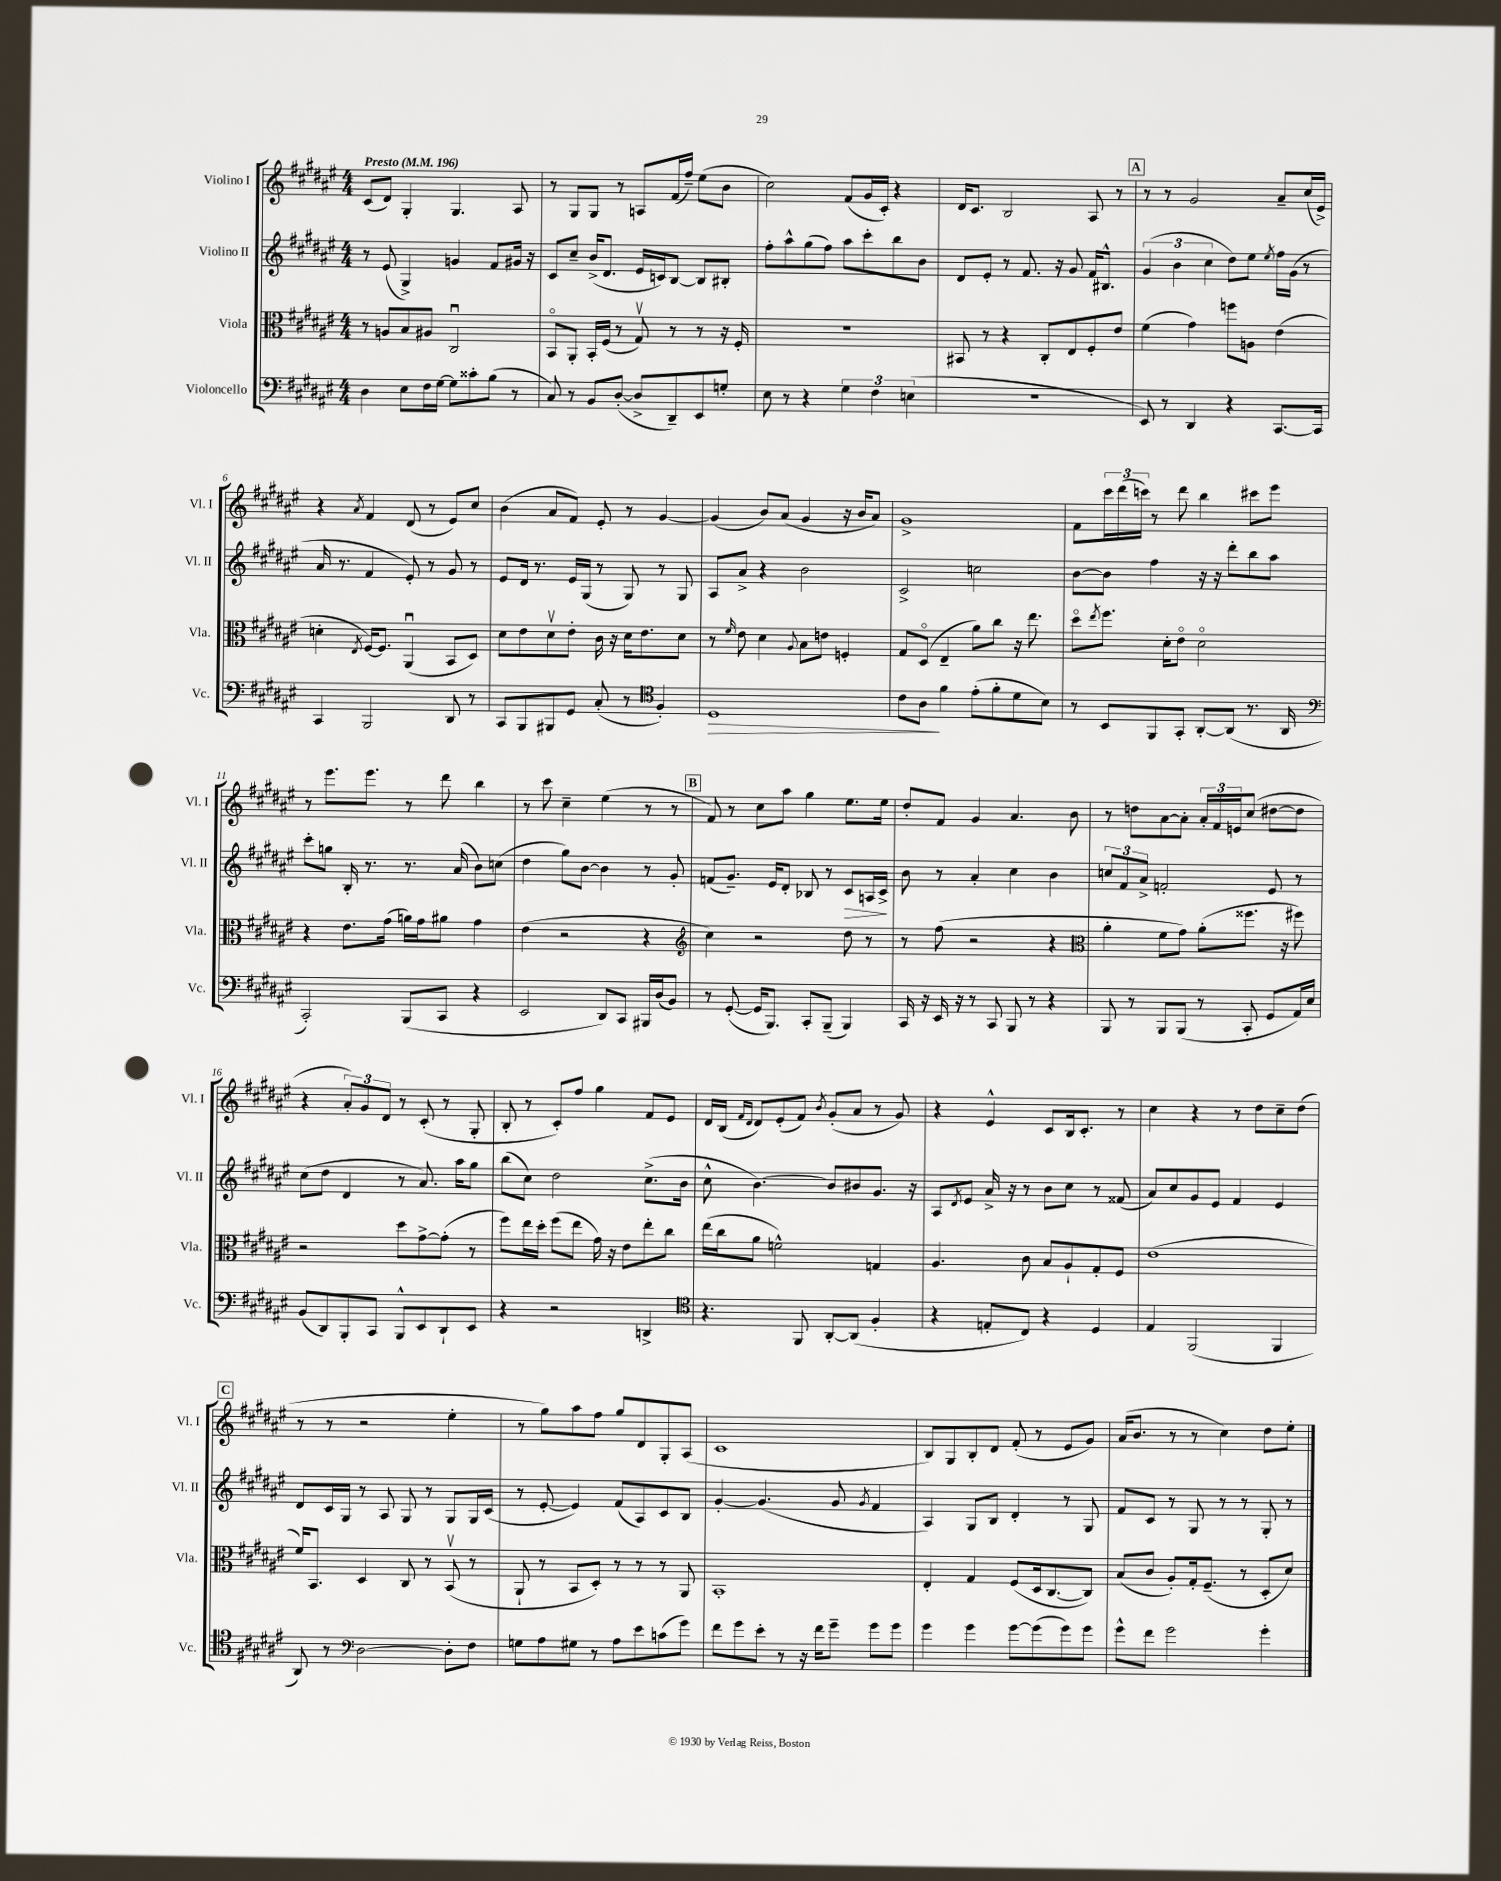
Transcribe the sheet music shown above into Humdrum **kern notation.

**kern	**kern	**kern	**kern
*staff4	*staff3	*staff2	*staff1
*clefF4	*clefC3	*clefG2	*clefG2
*k[f#c#g#d#a#e#]	*k[f#c#g#d#a#e#]	*k[f#c#g#d#a#e#]	*k[f#c#g#d#a#e#]
*M4/4	*M4/4	*M4/4	*M4/4
*MM196	*MM196	*MM196	*MM196
4D#	8r	8r	(8c#
.	8A	(8e#	8d#)
8E#	8B	4G#^)	4G#'
16F#	8A#	.	.
[16G#	.	.	.
8G#]	2C#u	4g	4.G#
8c##'	.	.	.
(8B	.	8f#	.
8r	.	16g#	8A#
.	.	16r	.
=	=	=	=
8C#)	8BBo	8c#	8r
8r	8AA#'	8cc#~	8G#
8BB	16BB'	(16b^	8G#
.	(16F#	8.d#	.
([8D#'	8r	.	8r
8D#^]	8G#v)	16e#	8A
.	.	16c)	.
8DD#~)	8r	[8B	(16f#
.	.	.	16ff#~)
8EE#	8r	8B]	(8ee#
8G'	16r	8B#'	8b
.	16F#'	.	.
=	=	=	=
8E#	1r	8ff#'	2cc#)
8r	.	8aa#^^	.
4r	.	(8gg#	.
.	.	8ff#)	.
6G#	.	8aa#	(8f#
.	.	8ccc#'	16g#
6F#	.	.	.
.	.	.	16c#')
.	.	8bb	4r
(6E	.	.	.
.	.	8b	.
=	=	=	=
1r	8BB#	8d#	16d#
.	.	.	8.c#
.	8r	8e#'	.
.	4r	8r	2B
.	.	8.f#	.
.	8C#'	.	.
.	.	16r	.
.	8E#	8g#	.
.	8F#'	16f#	8A#
.	.	8.B#^^	.
.	8e#	.	8r
=	=	=	=
8EE#)	(4f#	(6g#	8r
8r	.	.	8r
.	.	6b	.
4DD#	4g#)	.	2g#
.	.	6cc#	.
4r	8ff	8dd#)	.
.	8A	8ee#	.
.	.	8qee#	.
[8.CC#	(4e#	16ff#	8a#~
.	.	(16g#	.
.	.	8r	(16cc#
16CC#]	.	.	16e#^)
=	=	=	=
4CC#	4d'	16a#	4r
.	.	8.r	.
.	8qE#	.	8qa#
2BBB	[16F#)	4f#	4f#
.	8.F#]	.	.
.	(4AA#u	8e#')	(8d#
.	.	8r	8r
8DD#	8BB	8g#	8e#)
8r	8D#)	8r	8cc#
=	=	=	=
8CC#	8d#	8e#	(4b
8BBB	8e#	16d#	.
.	.	8.r	.
8BBB#	8d#v	.	8a#
8GG#	8e#'	16e#	8f#)
.	.	(16G#	.
(8C#'	16c#	8r	8e#'
.	16r	.	.
8r	16d#	8G#)	8r
.	8.e#	.	.
*clefC4	*	*	*
4F#')	.	8r	[4g#
.	8d#	8G#	.
=	=	=	=
1D#	8r	8A#	(4g#]
.	16qqf#	.	.
.	8e#	8a#^	.
.	4d#	4r	8b)
.	.	.	(8a#
.	8qqA#	.	.
.	8B	2b	4g#
.	8e	.	.
.	4F'	.	16r
.	.	.	16b
.	.	.	8a#)
=	=	=	=
8c#	8G#	2c#^	1g#^
8A#	(8D#o	.	.
4f#	4E#~	.	.
(8e#'	8a#)	2cc	.
8f#'	8cc#	.	.
8d#	16r	.	.
.	8.ee#	.	.
8B)	.	.	.
=	=	=	=
8r	8dd#o	[8b	8f#
.	8qee#	.	.
8BB	8.ff#	8b]	24ccc#
.	.	.	(24ddd#
.	.	.	24ccc)
8FF#	.	4ff#	8r
.	16d#'	.	.
8GG#'	8e#o	.	8ddd#
[8AA#'	2d#o	16r	4bb
.	.	16r	.
(8AA#]	.	8ddd#'	.
8.r	.	8bb	8ccc#
.	.	8aa#	8eee#
16AA#	.	.	.
=	=	=	=
*clefF4	*	*	*
2CC#')	4r	8ccc#'	8r
.	.	8gg	8.eee#
.	8.e#	16B'	.
.	.	8.r	8.eee#
.	(16g#	.	.
(8BBB	16a)	8.r	8r
.	16g#	.	.
8CC#	8a#	.	8ddd#
.	.	(16a#	.
4r	4g#	8b)	4bb
.	.	(8cc	.
=	=	=	=
2EE#	(4e#	4dd#	8r
.	.	.	8ccc#
.	2r	8gg#)	4cc#~
.	.	[8b	.
8DD#)	.	4b]	(4ee#
8CC#	.	.	.
16BBB#	4r	8r	8r
(16D#	.	.	.
8BB)	.	8g#'	8r
=	=	=	=
*	*clefG2	*	*
8r	4cc#)	(8f	8f#)
([8GG#'	.	8.g#~)	8r
16GG#]	2r	.	8cc#
8.BBB)	.	16e#	.
.	.	8d#'	8aa#
8CC#'	.	8B-	4gg#
(8BBB~	.	8r	.
4BBB)	8dd#	8c#	8.ee#
.	8r	16A	.
.	.	16c#^	16ee#
=	=	=	=
16CC#	8r	8b	8dd#'
16r	.	.	.
16EE#	(8ff#	8r	8f#
16r	.	.	.
8r	2r	4a#'	4g#
8CC#	.	.	.
8BBB	.	4cc#	4.a#
8r	.	.	.
4r	4r	4b	.
.	.	.	8b
=	=	=	=
*	*clefC3	*	*
8BBB	4a#'	12cc	8r
.	.	12f#	.
8r	.	.	8dd
.	.	12a#^	.
8BBB	8f#	2f'	[8a#
(8BBB	8g#)	.	8a#']
8r	(8a#'	.	24a#'
.	.	.	24f#
.	.	.	24e
8CC#'	8.ff##	.	(8cc#
8GG#	.	8e#	[8dd#
.	16r	.	.
16AA#)	8ff#)	8r	8dd#]
16E#	.	.	.
=	=	=	=
(8BB	2r	(8cc#	4r
8DD#)	.	8dd#	.
8BBB'	.	4d#	12a#')
.	.	.	12g#
8CC#	.	.	.
.	.	.	12d#
8BBB^^	8dd#	8r	8r
8EE#	[8g#^	8.a#)	(8c#'
8DD#`	(8g#']	.	8r
.	.	16aa#	.
8EE#	8r	8gg#	8G#'
=	=	=	=
4r	8ff#)	(8bb	8B'
.	16ee#	8cc#)	8r
.	16dd#'	.	.
2r	(8ff#	2dd#	8c#')
.	8ee#	.	8ff#
.	16g#)	.	4gg#
.	16r	.	.
.	8e#	.	.
4DD^	8ee#'	(8.cc#^	8f#
.	8cc#	.	8e#
.	.	16b	.
=	=	=	=
*clefC4	*	*	*
4.r	(16ee#	8cc#^^	16d#
.	16cc#	.	(16B
.	.	.	16qqf#
.	.	.	16qqd#
.	8a#	[4.b)	8d#)
.	2f^^)	.	(8e#'
8FF#	.	.	8f#)
.	.	.	8qb
[8AA#'	.	8b]	(8g#'
(8AA#]	.	8b#	8a#
4F#'	4G	8.g#	8r
.	.	.	8g#)
.	.	16r	.
=	=	=	=
4r	4.A#	8A#	4r
.	.	8qd#	.
.	.	8e#	.
8E'	.	16a#^	4e#^^
.	.	16r	.
8C#)	8c#	8r	.
4r	8B	8b	8c#
.	8A#`	8cc#	16B
.	.	.	8.c#'
4D#	8G#'	8r	.
.	8F#	(8f##	8r
=	=	=	=
4E#	(1e#	8a#)	4cc#
.	.	8cc#	.
(2FF#	.	8g#	4r
.	.	8e#	.
.	.	4f#	8r
.	.	.	8dd#
4FF#	.	4e#	8cc#~
.	.	.	(8dd#
=	=	=	=
8AA#)	16f#)	8d#	8r
.	8.BB	.	.
8r	.	16c#	8r
.	.	16G#	.
*clefF4	*	*	*
[2D#	4D#	8r	2r
.	.	8A#	.
.	8C#	8G#	.
.	8r	8r	.
8D#']	(8BBv	8G#	4ee#'
8F#	8r	16G#	.
.	.	(16c#	.
=	=	=	=
8G	8AA#`	8r	8r
8A#	8r	[8e#'	8gg#)
8G#	8BB	4e#])	8aa#
8r	8D#')	.	8ff#
8A#	8r	(8f#	8gg#
8e#	8r	8A#)	8d#
(8c	8r	8c#	8G#'
8g#)	8AA#	8B	(8A#
=	=	=	=
8f#	1BB'	[4g#'	1c#
8g#	.	.	.
8e#'	.	(4.g#]	.
8r	.	.	.
16r	.	.	.
16f#	.	.	.
8g#~	.	8g#	.
.	.	8qg#	.
8g#	.	4f#	.
8g#	.	.	.
=	=	=	=
4g#	4E#'	4A#)	8B)
.	.	.	8G#
4g#	4G#	8G#	8B'
.	.	8B	8d#
[8g#	(8F#	4d#'	(8f#'
(8g#]	16D#	.	8r
.	[8.C#	.	.
8g#)	.	8r	8e#
8g#	8C#])	8G#	8g#)
=	=	=	=
8g#^^	(8B	8f#	(16a#
.	.	.	8.b
8f#	8c#	8c#	.
2g#	8A#')	8r	8r
.	16G#'	8G#	8r
.	(8.F#~	.	.
.	.	8r	4cc#)
.	8r	8r	.
4g#'	8D#'	8G#'	8dd#
.	8d#)	8r	8ee#'
==	==	==	==
*-	*-	*-	*-
